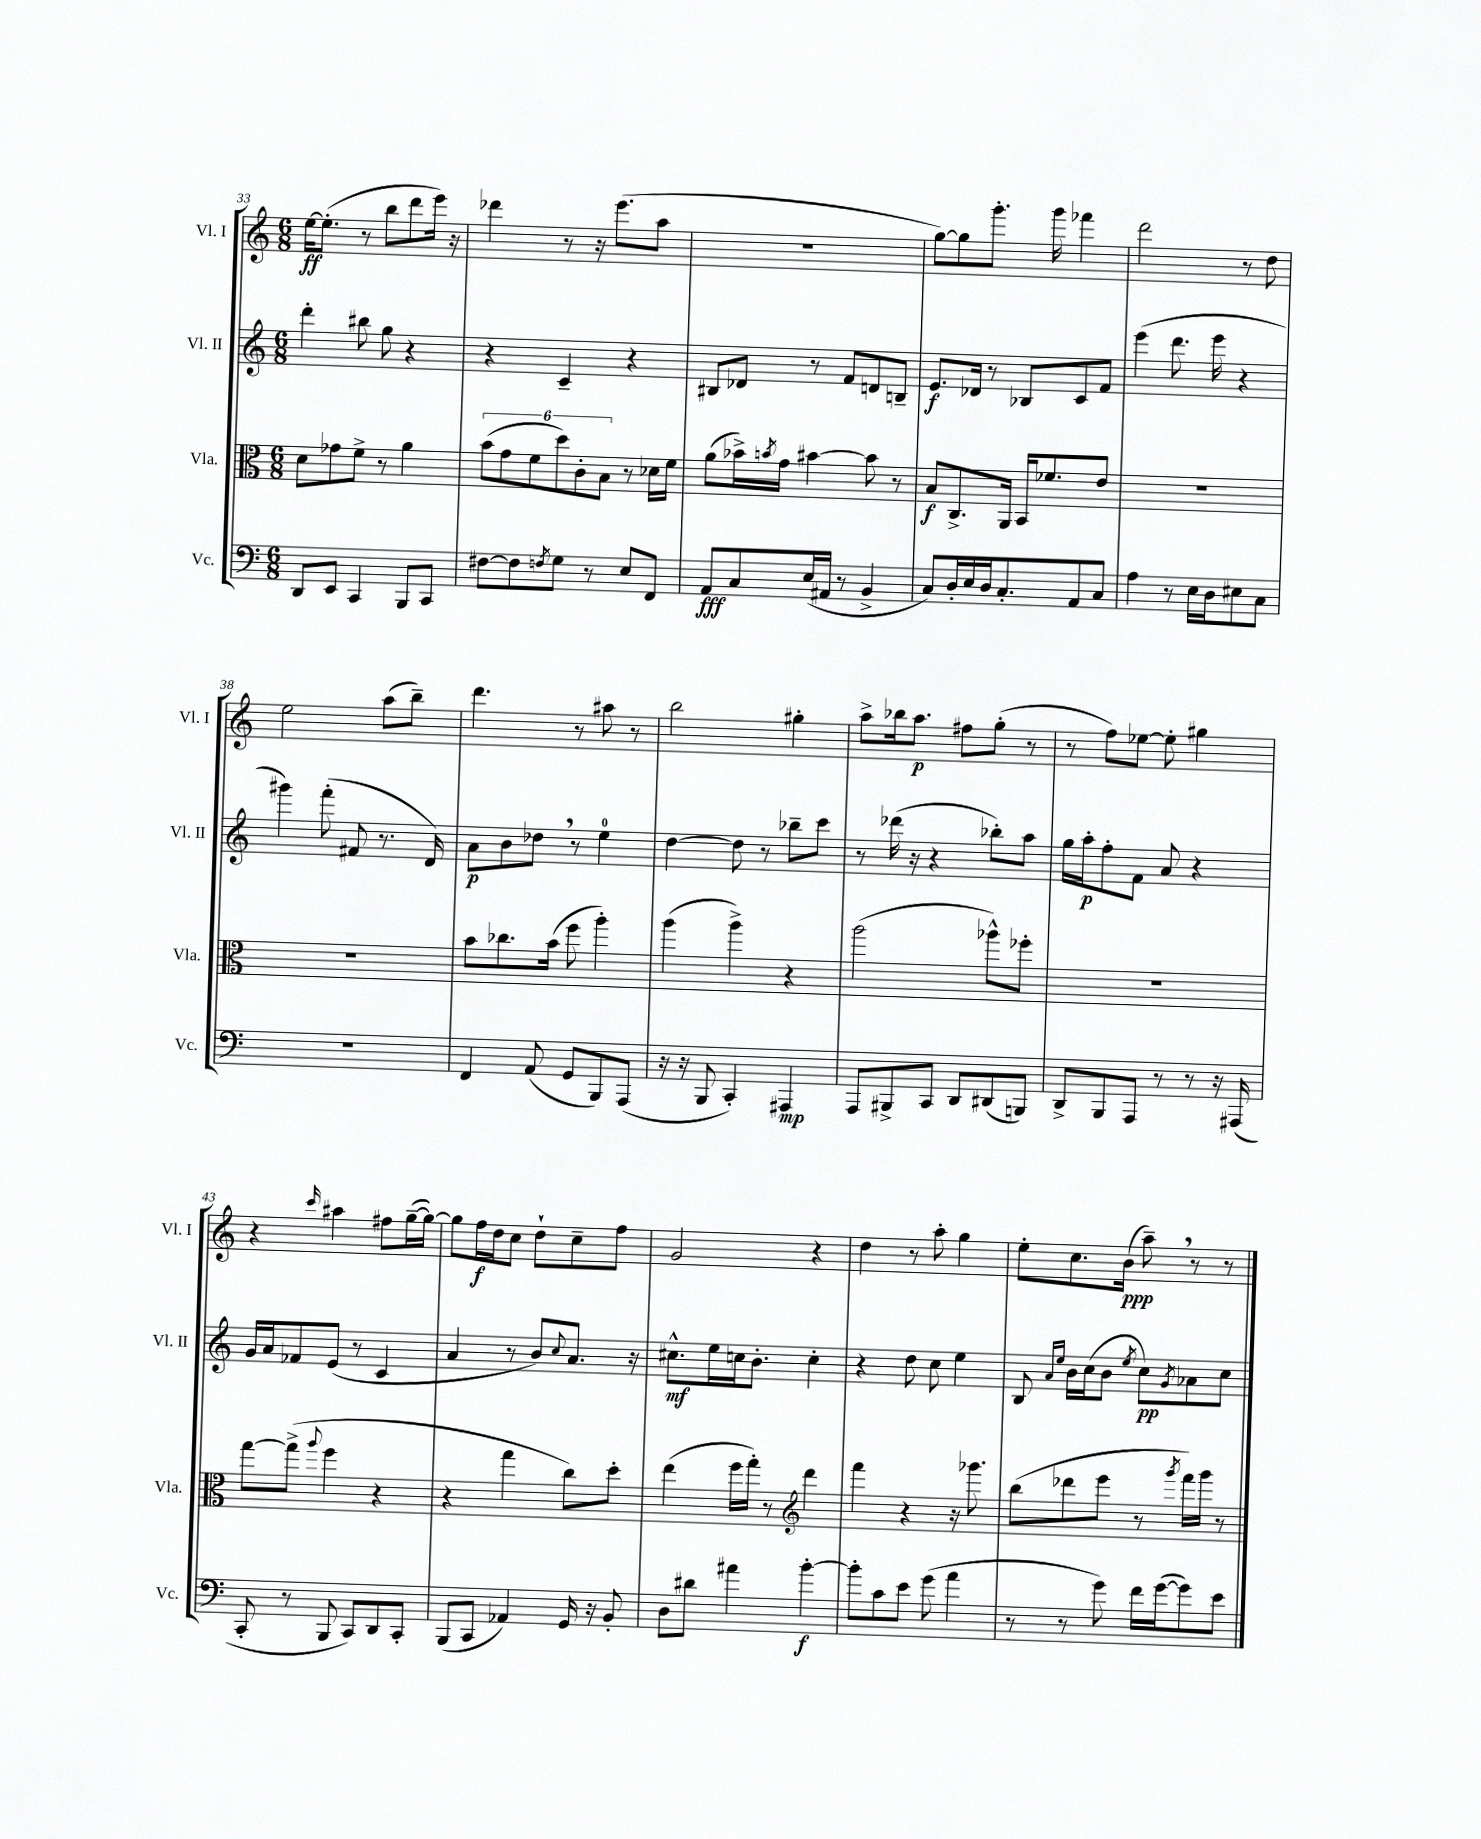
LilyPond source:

<<
\new StaffGroup <<
\new Staff = "s0" \with { instrumentName = "Vl. I" shortInstrumentName = "Vl. I" } {
    \clef treble \key c \major \numericTimeSignature \time 6/8
    e''16~\ff e''8.-.( r8 b''8 d'''8 e'''16) r16 |
    des'''4 r8 r16 e'''8.( a''8 |
    R2. |
    g''8~) g''8 g'''8.-. g'''16 fes'''4 |
    d'''2 r8 d''8 |
    e''2 a''8( b''8--) |
    d'''4. r8 ais''8 r8 |
    b''2 gis''4-. |
    a''8-> bes''16 a''8.\p fis''8 g''8-.( r8 |
    r8 f''8) ees''8~ ees''8-. gis''4 |
    r4 \grace { c'''16 } ais''4 fis''8 g''16~--( g''16~) |
    g''8 f''16\f d''16 c''8 d''8-! c''8-- f''8 |
    g'2 r4 |
    d''4 r8 a''8-. g''4 |
    e''8-. c''8. b'16\ppp( a''8--) \breathe r8 r8 \bar "|." |
}
\new Staff = "s1" \with { instrumentName = "Vl. II" shortInstrumentName = "Vl. II" } {
    \clef treble \key c \major \numericTimeSignature \time 6/8
    d'''4-. bis''8 g''8 r4 |
    r4 c'4-- r4 |
    bis8 des'8 r8 f'8 d'8 b8-- |
    e'8.\f des'16 r8 bes8 c'8 f'8 |
    e'''4( d'''8. e'''16 r4 |
    gis'''4) f'''8-.( fis'8 r8. d'16) |
    a'8\p b'8 des''8 \breathe r8 e''4-0 |
    d''4~ d''8 r8 bes''8-- c'''8 |
    r8 des'''16( r16 r4 bes''8-.) a''8 |
    g''16 a''16-.\p f''8-. f'8 a'8 r4 |
    g'16 a'16 fes'8 e'8( r8 c'4 |
    a'4 r8 b'8) \appoggiatura { c''8 } a'8. r16 |
    cis''8.-^\mf e''16 c''16 b'8.-. c''4-. |
    r4 d''8 c''8 e''4 |
    b8 \grace { a'16 e''16 } b'16 c''16( b'8 \acciaccatura { e''8 } c''8\pp) \acciaccatura { g'8 } aes'8 c''8 \bar "|." |
}
\new Staff = "s2" \with { instrumentName = "Vla." shortInstrumentName = "Vla." } {
    \clef alto \key c \major \numericTimeSignature \time 6/8
    d'8 ges'8 f'8-> r8 a'4 |
    \tuplet 6/4 { b'8( g'8 f'8 d''8) c'8-. b8 } r8 des'16 f'16 |
    a'8( bes'16->) \acciaccatura { b'8 } g'16 bis'4~ bis'8 r8 |
    b8\f c8.-> a,16 b,16 fes'8. e'8 |
    R2. |
    R2. |
    b'8 ces''8. b'16( f''8 a''4-.) |
    a''4( a''4->) r4 |
    a''2( aes''8-^) fes''8-. |
    R2. |
    g''8~ g''8->( \appoggiatura { a''8 } f''4 r4 |
    r4 g''4 c''8) d''8-. |
    e''4( f''16 g''16-.) r8 \clef treble d'''4 |
    f'''4 r4 r16 ges'''8. |
    b''8( des'''8 e'''8 r8 \acciaccatura { g'''8 } f'''16) g'''16 r8 \bar "|." |
}
\new Staff = "s3" \with { instrumentName = "Vc." shortInstrumentName = "Vc." } {
    \clef bass \key c \major \numericTimeSignature \time 6/8
    d,8 e,8 c,4 b,,8 c,8 |
    fis8~ fis8 \acciaccatura { f8 } g8 r8 e8 f,8 |
    a,8\fff c8 e16( ais,16 r8 b,4-> |
    c8) d16-. e16 d16 c8.-. a,8 c8 |
    a4 r8 e16 d16 eis8 c8 |
    R2. |
    f,4 a,8( g,8 b,,8) a,,8( |
    r16 r16 b,,8 c,4-.) ais,,4\mp |
    a,,8 bis,,8-> c,8 d,8 dis,8( b,,8) |
    d,8-> b,,8 a,,8 r8 r8 r16 ais,,16( |
    c,8-. r8 b,,8 c,8) d,8 c,8-. |
    b,,8( c,8 aes,4) g,16 r16 b,8-. |
    d8 dis'8 ais'4 b'4~-.\f |
    b'8-. c'8 e'8 g'8( a'4 |
    r8 r8 g'8) f'16 g'16~( g'8) e'8 \bar "|." |
}
>>
>>
\layout { \context { \Score currentBarNumber = #33 } }
